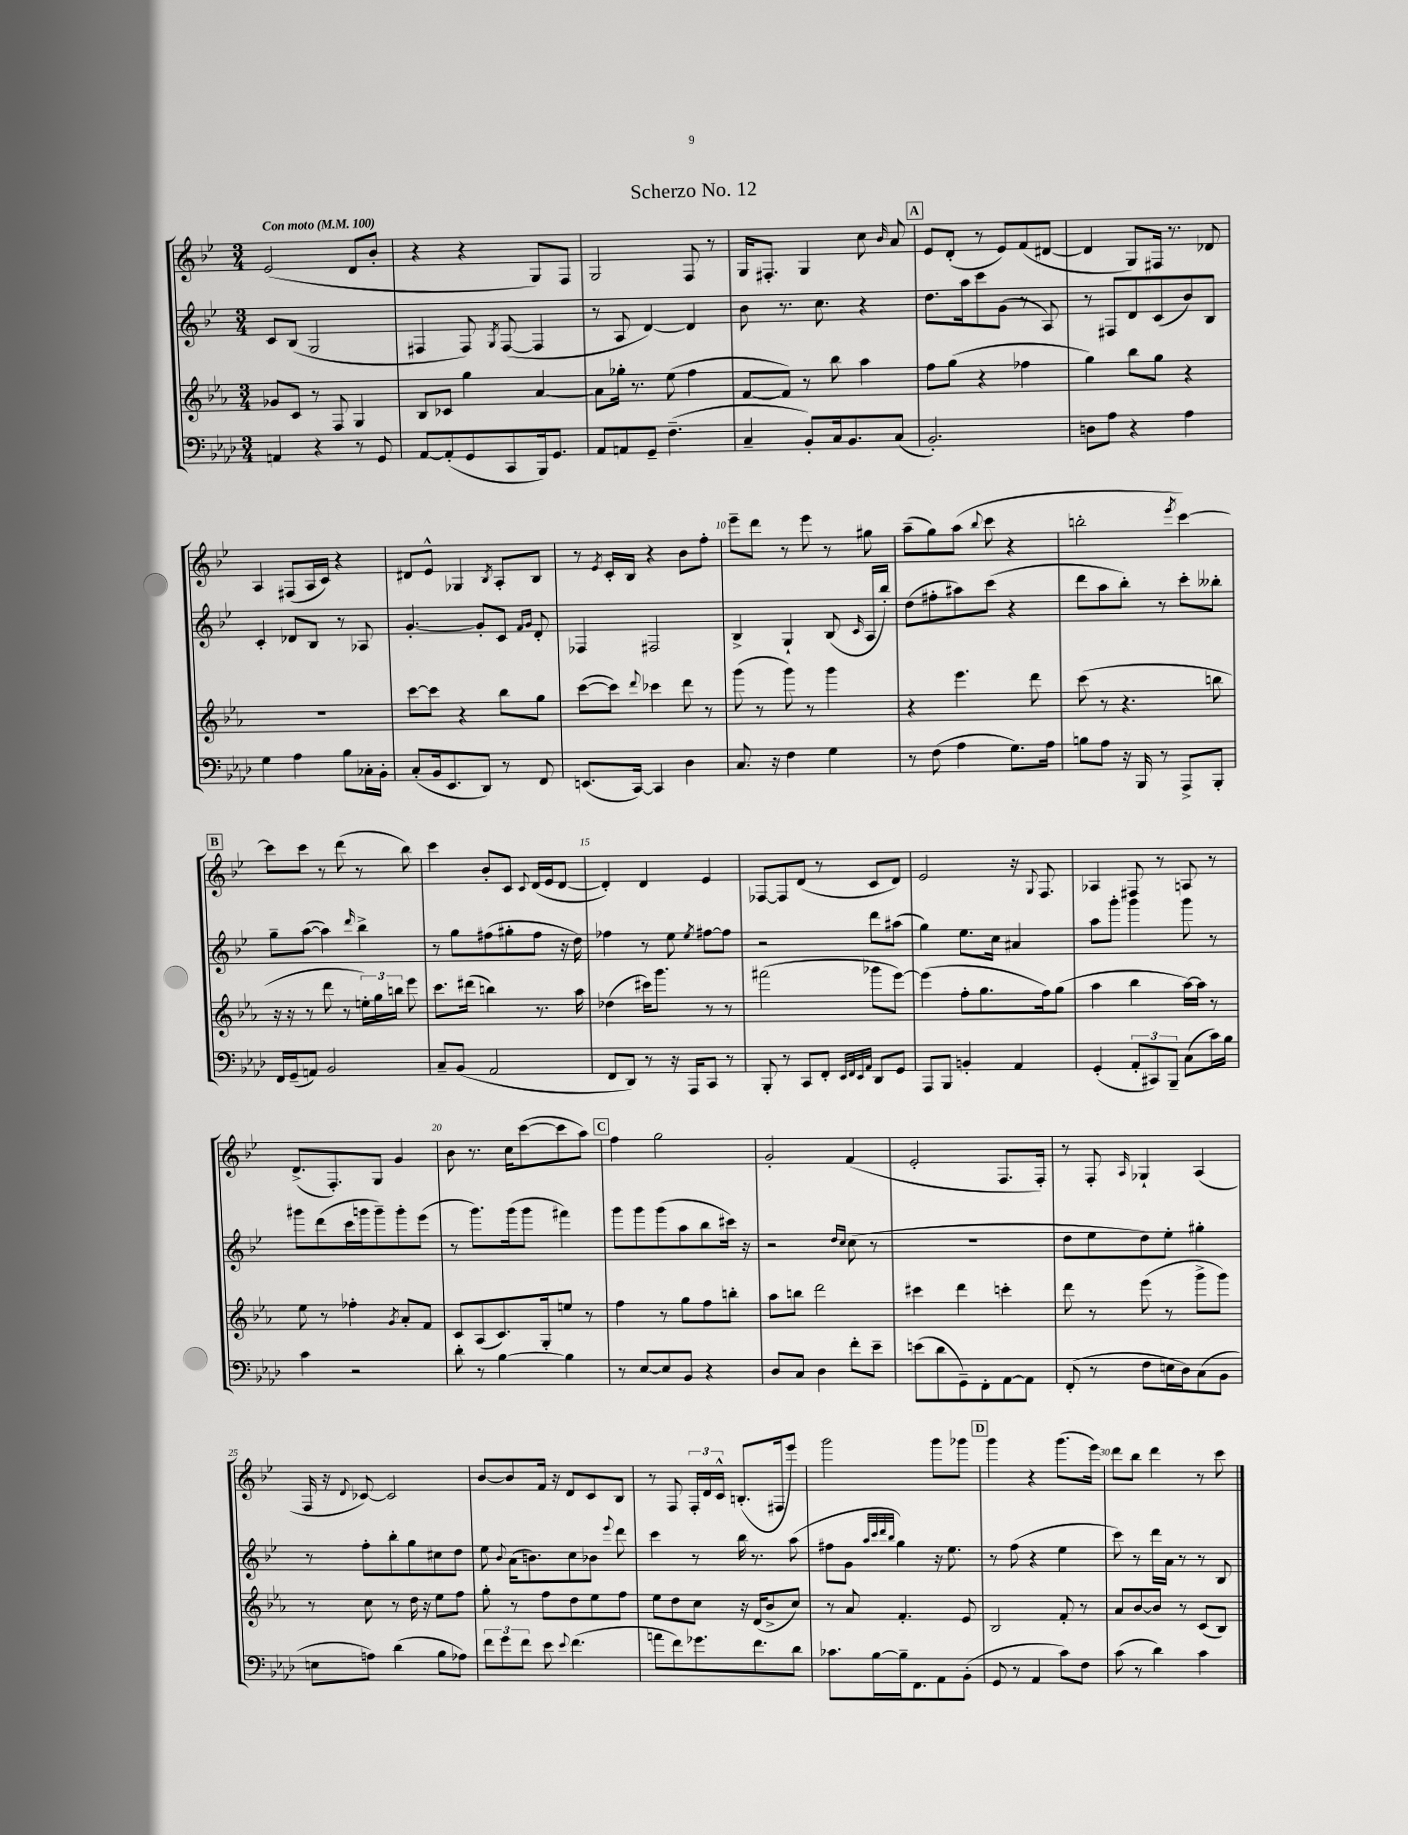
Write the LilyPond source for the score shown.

\header { title = "Scherzo No. 12" }
<<
\new StaffGroup <<
\new Staff = "s0" {
    \clef treble \key bes \major \numericTimeSignature \time 3/4 \tempo "Con moto" 4 = 100
    \autoBeamOff ees'2( d'8[ bes'8]-. |
    r4 r4 g8[) f8] |
    g2 f8 r8 |
    g16[ fis8.]-. g4 c''8 \grace { bes'16 } a'8 |
    \mark \markup { \box "A" } ees'8[ d'8]-.( r8 ees'8[) f'8( dis'8]~ |
    dis'4 g8[) fis16] r8. des'8 |
    a4 fis8[( a16 c'16]) r4 |
    dis'8[ ees'8]-^ ges4 \acciaccatura { bes8 } a8[-. bes8] |
    r8 \acciaccatura { ees'8 } c'16[-. bes16] r4 bes'8[ f''8]-. |
    ees'''8[-- d'''8] r8 ees'''8 r8 gis''8 |
    a''8[--( g''8) a''8]( \appoggiatura { bes''8 } c'''8 r4 |
    b''2-. \acciaccatura { ees'''8 } c'''4~) |
    \mark \markup { \box "B" } c'''8[ c'''8] r8 d'''8( r8 bes''8) |
    c'''4 bes'8[-. c'8] \appoggiatura { c'8 } d'16[( ees'16 d'8]~ |
    d'4-.) d'4 ees'4 |
    fes8[~ fes8 d'8]( r8 c'8[ d'8]) |
    ees'2 r16 \appoggiatura { g8 } f8. |
    aes4 fis8 r8 a8 r8 |
    d'8.[->( f8.-.) g8] g'4 |
    bes'8 r8. c''16[ c'''8~( c'''8 a''8]) |
    \mark \markup { \box "C" } f''4 g''2 |
    g'2-. f'4( |
    ees'2-. f8.[ f16]-.) |
    r8 f8-. \grace { a16 } ges4-! a4( |
    f16 r16 \appoggiatura { d'8 } ces'8~) ces'2 |
    bes'8[~ bes'8 f'16] r16 d'8[ c'8 bes8] |
    r8 f8 \tuplet 3/2 { f16[-. d'16 c'16]-^ } b8.[-.( fis16 ees'''8]) |
    g'''2 g'''8[ ges'''8] |
    \mark \markup { \box "D" } g'''4 r4 g'''8.[( ees'''16]) |
    d'''8[ bes''8] d'''4 r8 c'''8 \bar "|." |
}
\new Staff = "s1" {
    \clef treble \key bes \major \numericTimeSignature \time 3/4
    \autoBeamOff c'8[ bes8]( g2 |
    fis4 fis8) \acciaccatura { g8 } fis8~( fis4 |
    r8 a8 d'4~) d'4 |
    bes'8 r8. c''8. r4 |
    \mark \markup { \box "A" } d''8.[ a''16 c'''8 g'8]( r8 a8) |
    r8 fis8[ d'8 c'8( bes'8) bes8] |
    c'4-. des'8[ bes8] r8 aes8 |
    g'4.~-. g'8[-. c'8] \grace { f'16[ g'16] } d'8-. |
    fes4 fis2 |
    bes4-> g4-! bes8( \grace { c'16 } a16[ bes''16]-.) |
    d''8[( fis''8-. ais''8) c'''8]( r4 |
    d'''8[ a''8 bes''8]-.) r8 c'''8[-. beses''8]-. |
    \mark \markup { \box "B" } g''8[-- a''8]~( a''4) \grace { d'''16 } bes''4-> |
    r8 g''8[ fis''8( gis''8-. fis''8] r16 d''16) |
    fes''4 r8 ees''8 \acciaccatura { ees''8 } fis''8[~ fis''8] |
    r2 d'''8[ ais''8]( |
    g''4) ees''8.[ c''16] ais'4 |
    a''8[ g'''8]-. g'''4 g'''8 r8 |
    gis'''8[ d'''8( c'''16 g'''16 g'''8--) g'''8-. ees'''8]( |
    r8 g'''8.[) g'''16( g'''8] fis'''4) |
    \mark \markup { \box "C" } g'''8[ g'''8 g'''8( a''8 bes''8 cis'''16]) r16 |
    r2 \grace { d''16[ c''16] } c''8( r8 |
    R2. |
    d''8[ ees''8 d''8) ees''8]-. gis''4-. |
    r8 f''8[-. bes''8-. g''8 cis''8 d''8] |
    ees''8 \appoggiatura { bes'8 } a'16[( b'8.) c''8 bes'8] \appoggiatura { ees'''8 } d'''8 |
    c'''4 r8 bes''16 r8. a''8( |
    fis''8[ g'8] \grace { a''32[ c'''32 d'''32 bes''32] } g''4) r16 ees''8. |
    \mark \markup { \box "D" } r8 f''8( r4 ees''4 |
    c'''8) r8 d'''16[ a'16] r8 r8 bes8 \bar "|." |
}
\new Staff = "s2" {
    \clef treble \key ees \major \numericTimeSignature \time 3/4
    \autoBeamOff ges'8[ c'8] r8 f8 g4 |
    bes8[ ces'8] g''4 aes'4~ |
    aes'8[ ges''16]-. r8. ees''8( f''4 |
    f'8[~ f'8]) r8 bes''8 aes''4 |
    \mark \markup { \box "A" } f''8[ g''8]( r4 fes''4 |
    g''4) bes''8[ g''8] r4 |
    R2. |
    c'''8[~ c'''8] r4 bes''8[ g''8] |
    c'''8[~( c'''8]) \appoggiatura { d'''8 } ces'''4 d'''8 r8 |
    g'''8( r8 g'''8) r8 g'''4 |
    r4 ees'''4. d'''8 |
    c'''8( r8 r4. b''8 |
    \mark \markup { \box "B" } r16 r16 r8 d'''8 r8 \tuplet 3/2 { e''16[-.) g''16 b''16] } ees'''8 |
    c'''8.[ dis'''16]( b''4) r8. aes''16 |
    des''4( cis'''16[) g'''8.] r8 r8 |
    fis'''2( ges'''8[ ees'''8]~) |
    ees'''4( f''8[-. g''8. f''16) g''8]( |
    aes''4 bes''4 aes''16[~) aes''16] r8 |
    ees''8 r8 fes''4-. \acciaccatura { g'8 } aes'8[-. f'8] |
    c'8[ aes8( c'8.) g16-. e''8] r8 |
    \mark \markup { \box "C" } f''4 r8 g''8[ f''8 b''8]-. |
    aes''8[ b''8] d'''2 |
    cis'''4 d'''4 c'''4-. |
    d'''8 r8 ees'''8( r8 g'''8[-> g'''8]) |
    r8 c''8 r8 d''16 r16 ees''8[ f''8] |
    g''8-. r8 f''8[ d''8 ees''8 f''8] |
    ees''8[ d''8 c''8] r16 d'16[( bes'8-> c''8]) |
    r8 aes'8 f'4.-. ees'8 |
    \mark \markup { \box "D" } bes2 f'8-. r8 |
    aes'8[ bes'8~ bes'8] r8 c'8[( bes8]) \bar "|." |
}
\new Staff = "s3" {
    \clef bass \key aes \major \numericTimeSignature \time 3/4
    \autoBeamOff a,4 r4 r8 g,8 |
    aes,8[~ aes,8-.( g,8 c,8 bes,,16) g,8.] |
    aes,8[ a,8 g,8]-- f4.--( |
    c4-- bes,8[-.) c16 bes,8. c8]( |
    \mark \markup { \box "A" } bes,2.-.) |
    d8[ aes8] r4 aes4 |
    g4 aes4 bes8[ ces16-. bes,16]-. |
    c8[-.( bes,16 ees,8. des,8]) r8 f,8 |
    e,8.[( c,16]~) c,4 des4 |
    c8. r16 f4 g4 |
    r8 f8( aes4 g8.[) aes16] |
    b8[ aes8] r16 bes,,16 r8 aes,,8[-> bes,,8]-. |
    \mark \markup { \box "B" } f,16[ g,16--( a,8]) bes,2 |
    c8[-- bes,8]( aes,2 |
    f,8[ des,8]) r8 r16 aes,,16[ c,8] r8 |
    bes,,8-. r8 c,8[ f,8]-. \grace { ees,32[ f,32 ees,32 aes,32] } des,8[ g,8] |
    aes,,8[ bes,,8] b,4-. aes,4 |
    g,4-.( \tuplet 3/2 { aes,8[-. cis,8) bes,,8]-- } c8[( c'16) bes16] |
    c'4 r2 |
    des'8-. r8 bes4~ bes4 |
    \mark \markup { \box "C" } r8 ees8[~ ees8 bes,8] r4 |
    des8[ c8] des4 f'8[-. ees'8]-- |
    e'8[( des'8 g,8--) f,8-. aes,8~ aes,8] |
    f,8-.( r8 f8[ e16 des16) c8( bes,8] |
    e8[ a8]) des'4( bes8[ aes8]) |
    \tuplet 3/2 { f'8[ g'8 f'8] } ees'8 \appoggiatura { ees'8 } f'4.( |
    a'8[ f'8) ges'8. f'8. des'8] |
    ces'8.[ bes16~ bes16-- f,8. aes,8 bes,8]-.( |
    \mark \markup { \box "D" } g,8 r8 aes,4 c'8[) f8] |
    c'8( r8 des'4) c'4 \bar "|." |
}
>>
>>
\layout { \context { \Score \override BarNumber.break-visibility = ##(#f #t #t) barNumberVisibility = #(every-nth-bar-number-visible 5) } }
